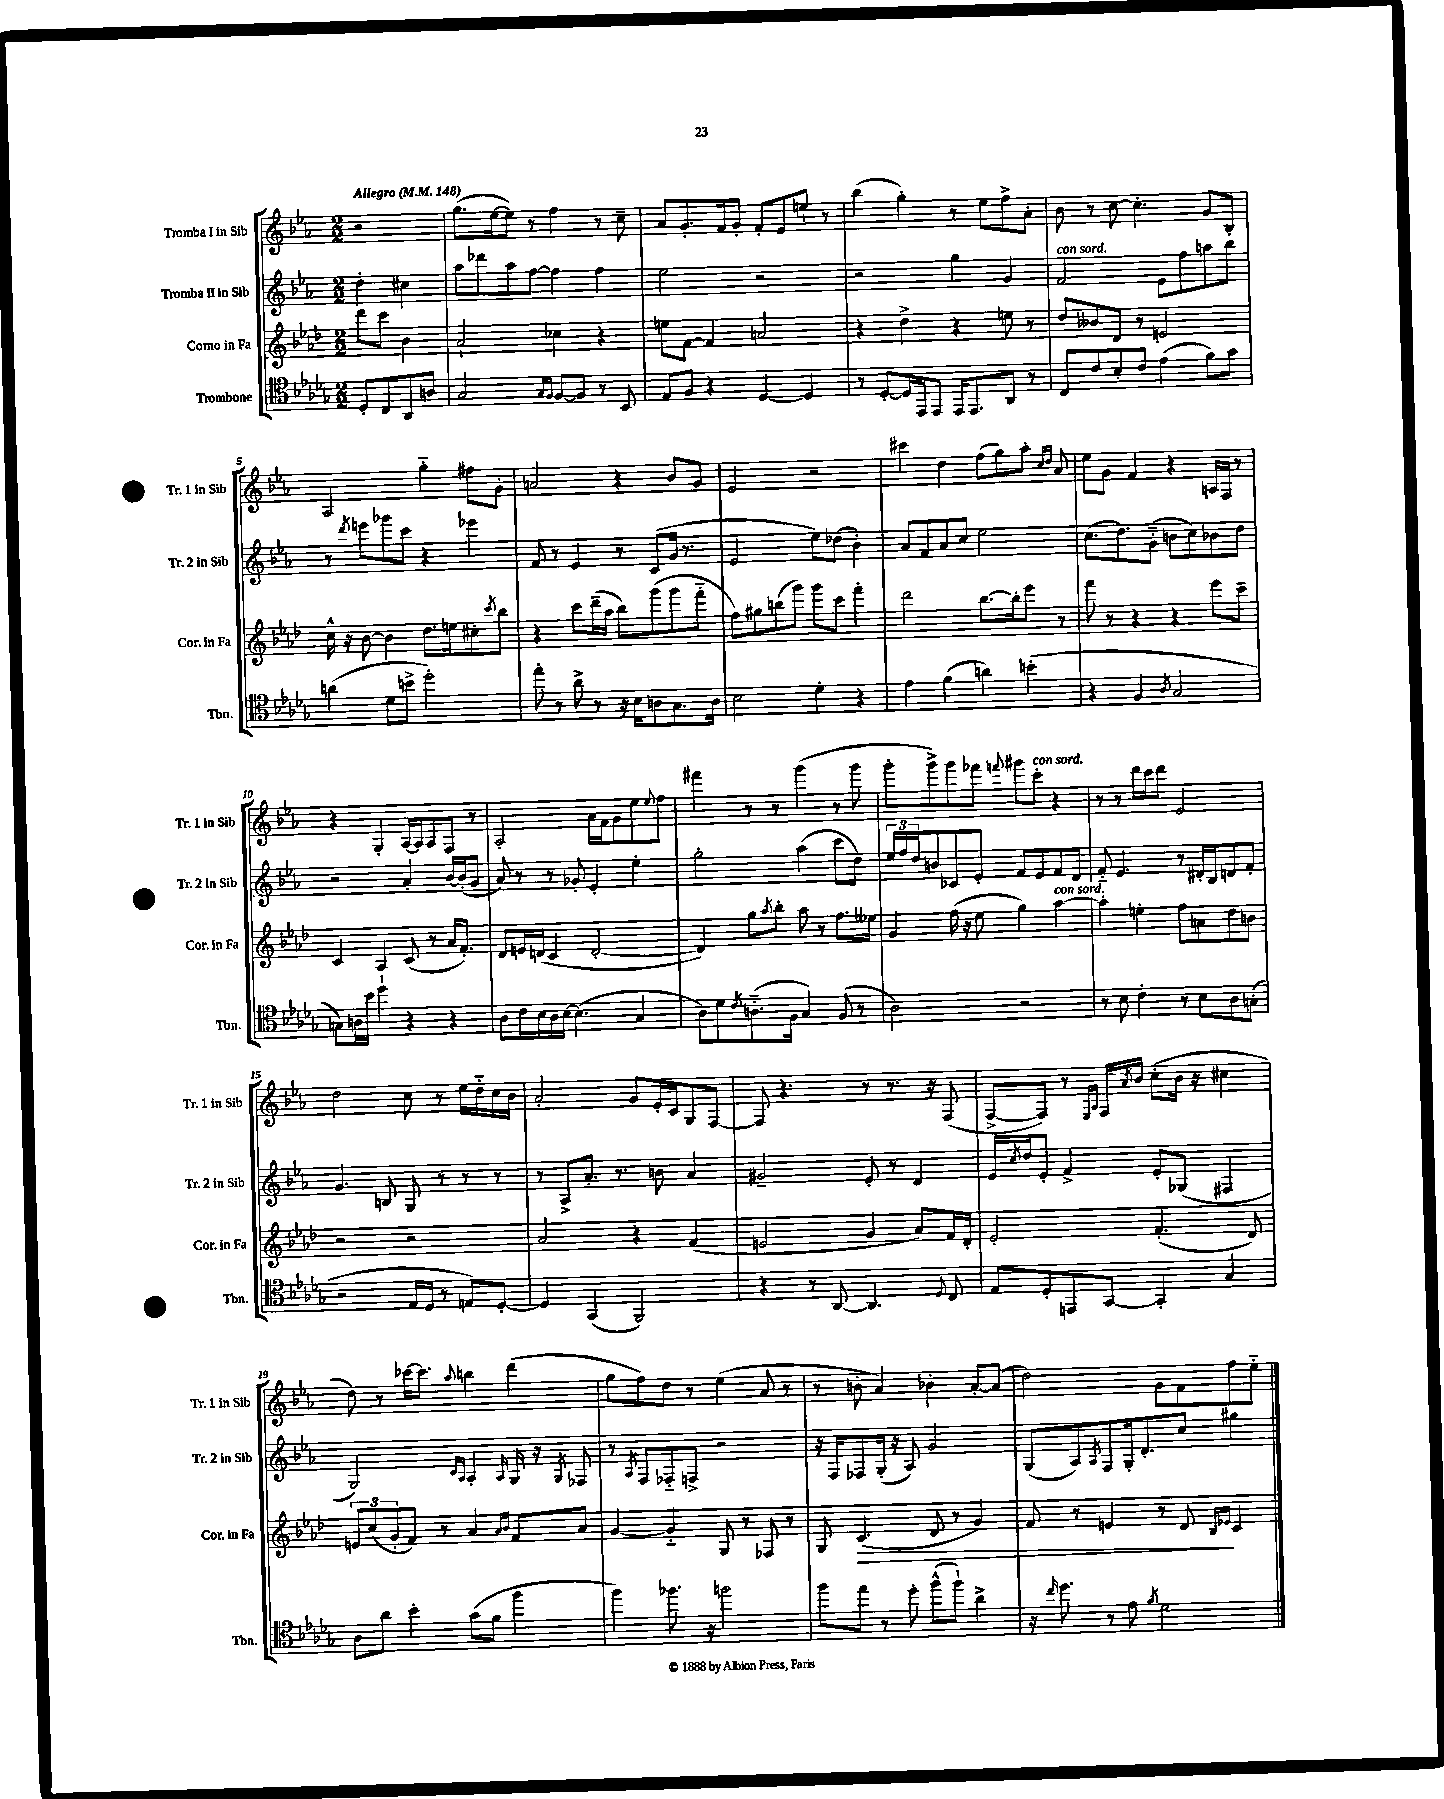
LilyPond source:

<<
\new StaffGroup <<
\new Staff = "s0" \with { instrumentName = "Tromba I in Sib" shortInstrumentName = "Tr. 1 in Sib" } {
    \clef treble \key ees \major \numericTimeSignature \time 2/2 \partial 2 \tempo "Allegro" 4 = 148
    r2 |
    g''8.( ees''16~ ees''8) r8 f''4 r8 c''8-- |
    aes'8 g'8.-. f'16 g'8-. f'8-. ees'8 e''8-! r8 |
    bes''4( g''4-.) r8 ees''8 f''8-> aes'8-. |
    bes'8 r8 c''8~ c''4.-. g'8 bes8-. |
    aes2 g''4-_ fis''8 g'8-. |
    a'2 r4 bes'8 g'8 |
    ees'2 r2 |
    cis'''4 d''4 f''8( g''8) aes''8-. \grace { c''16 d''16 } aes'8 |
    ees''8 g'8 f'4 r4 a16 f16 r8 |
    r4 g4-. aes16~ aes16 aes8 f8 r8 |
    aes2-. aes'16 f'16 g'8 ees''8 \appoggiatura { ees''8 } f''8 |
    fis'''4 r8 r8 g'''4( r8 g'''8 |
    g'''8-. g'''8->) g'''8 fes'''8 \appoggiatura { f'''8 } gis'''8 c'''8-.^\markup { \italic "con sord." } r4 |
    r8 r8 d'''16 c'''16 d'''8 ees'2 |
    d''2 c''8 r8 ees''16 d''16-_ c''16 bes'16 |
    aes'2-. g'8 ees'16-. c'16 g8 f8~ |
    f8 r4. r8 r8. r16 f8( |
    f8~-> f8) r8 \grace { ees16 aes16 } f16 \acciaccatura { aes'8 } bes'16 c''8-.( bes'16 r16 cis''4 |
    d''8) r8 ces'''16~ ces'''8. \appoggiatura { aes''8 } b''4 d'''4( |
    g''8 f''8) d''8 r8 ees''4( aes'8 r8 |
    r8 b'8-. aes'4) bes'4-. aes'8~-. aes'8( |
    d''2) g'8 f'8 f''8 ees''8-_ \bar "|." |
}
\new Staff = "s1" \with { instrumentName = "Tromba II in Sib" shortInstrumentName = "Tr. 2 in Sib" } {
    \clef treble \key ees \major \numericTimeSignature \time 2/2 \partial 2
    d''4-. cis''4 |
    aes''8 des'''8 aes''8 f''8~ f''4 f''4 |
    ees''2 r2 |
    r2 g''4 g'4 |
    f'2^\markup { \italic "con sord." } ees'8 f''8 a''8 bes''8 |
    r8 \acciaccatura { d'''8 } e'''8 ges'''8 c'''8 r4 ees'''4 |
    f'8 r8 ees'4 r8 c'8( g'16 r8. |
    ees'2 ees''8) des''8( bes'4-.) |
    aes'8 f'8 aes'8 c''8 ees''2 |
    c''8.( d''8.) g'8-_( b'8 c''8) bes'8 d''8 |
    r2 aes'4-. bes'16~ bes'16-.( g'8 |
    aes'8) r8 r8 ges'8-. ees'4-. ees''4-. |
    g''2-. aes''4( c'''8 d''8) |
    \tuplet 3/2 { ees''16 f''16 d''16 } b'8 ces'8 ees'8-. f'8 ees'8 f'8 d'8 |
    f'8-_ ees'4. r8 dis'16-. bes16 d'8 f'8-. |
    g'4. b8 g8 r8 r8 r8 |
    r8 aes8-> aes'8.-. r8. b'8 aes'4 |
    gis'2-- ees'8-. r8 d'4 |
    ees'16 \acciaccatura { c''8 } d''16 ees'8-. f'4-> ees'8-. ges8( fis4 |
    g2) \grace { c'16 aes16 } aes4-. \grace { aes16 } g16 r16 \acciaccatura { g8 } fes8 |
    r8 \acciaccatura { aes8 } f8 fes8-_ f8-> r2 |
    r16 f16 fes8 g16-.( r16 aes8) g'2 |
    g8( aes8) \acciaccatura { aes8 } f8 g16-. d'8.-. c''8 gis''4 \bar "|." |
}
\new Staff = "s2" \with { instrumentName = "Corno in Fa" shortInstrumentName = "Cor. in Fa" } {
    \clef treble \key aes \major \numericTimeSignature \time 2/2 \partial 2
    des'''8 c'''8 bes'4 |
    aes'2-! ces''4 r4 |
    e''8 f'8~ f'4 a'2 |
    r4 des''4-> r4 e''8 r8 |
    des''8 beses'8 des'8 r8 e'2 |
    c''16-^ r16 bes'8~ bes'4 des''8. e''16 cis''8-. \acciaccatura { c'''8 } bes''8 |
    r4 c'''8 des'''16--( aes''16 bes''8) g'''8( g'''8 f'''8-_ |
    f''8) gis''8 b''8( g'''8) g'''8 c'''8 f'''4-. |
    des'''2 bes''8.~ bes''16-. ees'''8 r8 |
    f'''8 r8 r4 r4 ees'''8 c'''8-- |
    c'4 aes4 c'8( r8 aes'16 f'8.-.) |
    des'8 e'16 d'16( c'4 d'2~-. |
    d'4) g''8 \acciaccatura { aes''8 } bes''8-. aes''8 r8 f''8. eeses''16 |
    g'4 f''16( r16 ees''8 g''4) aes''4~^\markup { \italic "con sord." } |
    aes''4-. e''4-. f''8 a'8 des''8 b'8 |
    r2 r2 |
    aes'2 r4 f'4( |
    e'2 g'4 aes'8) f'16 des'16-. |
    ees'2-. f'4.-.( des'8) |
    \tuplet 3/2 { e'8 c''8( g'8-. } f'8) r8 aes'4 \grace { aes'16 bes'16 } f'8 aes'8 |
    g'4~ g'4-_ g8 r8 fes8 r8 |
    g8 c'4.\>( des'8 r8 g'4) |
    f'8 r8 e'4 r8 des'8\! \grace { bes16 ees'16 } c'4 \bar "|." |
}
\new Staff = "s3" \with { instrumentName = "Trombone" shortInstrumentName = "Tbn." } {
    \clef tenor \key des \major \numericTimeSignature \time 2/2 \partial 2
    des8-. c8 aes,8 a8 |
    ges2 \grace { ges16 f16 } f8~ f8 r8 bes,8 |
    ees8 f8 r4 des4~ des4 |
    r8 des8~-. des16 ees,16 ees,8 ees,16 ees,8. aes,8 r8 |
    c8 c'8 bes8-. c'8 ees'4( f'8) ges'8 |
    a'4( des'8 b'8-> des''2-.) |
    ees''8-. r8 aes'8-> r8 r16 bes16 a8 ges8. a16 |
    bes2 des'4-. r4 |
    ees'4 f'4( a'4) b'4-.( |
    r4 f4 \acciaccatura { aes8 } ges2 |
    g8) a16 bes'16 des''4-! r4 r4 |
    aes8 c'16 bes16 aes16 bes16~ bes4.( ges4 |
    aes8) des'8 \acciaccatura { c'8 } a8.-_( f16 ges4) f8( r8 |
    aes2) r2 |
    r8 bes8 c'4-. r8 bes8 aes8 g8-.( |
    r2 ees16 des16 r8 e8) des8~-. |
    des4 ges,4( f,2) |
    r4 r8 aes,8~ aes,4. \appoggiatura { des8 } c8 |
    ees8 des8-. e,8 ges,8~ ges,4-. ges4 |
    aes8 aes'8 bes'4-. ges'8( f'8 f''4 |
    f''4) fes''8. r16 f''2 |
    f''8 ees''8 r8 des''8-. f''8-^( f''8-!) aes'4-> |
    r16 \grace { c''16 } des''8. r8 ees'8 \acciaccatura { f'8 } des'2 \bar "|." |
}
>>
>>
